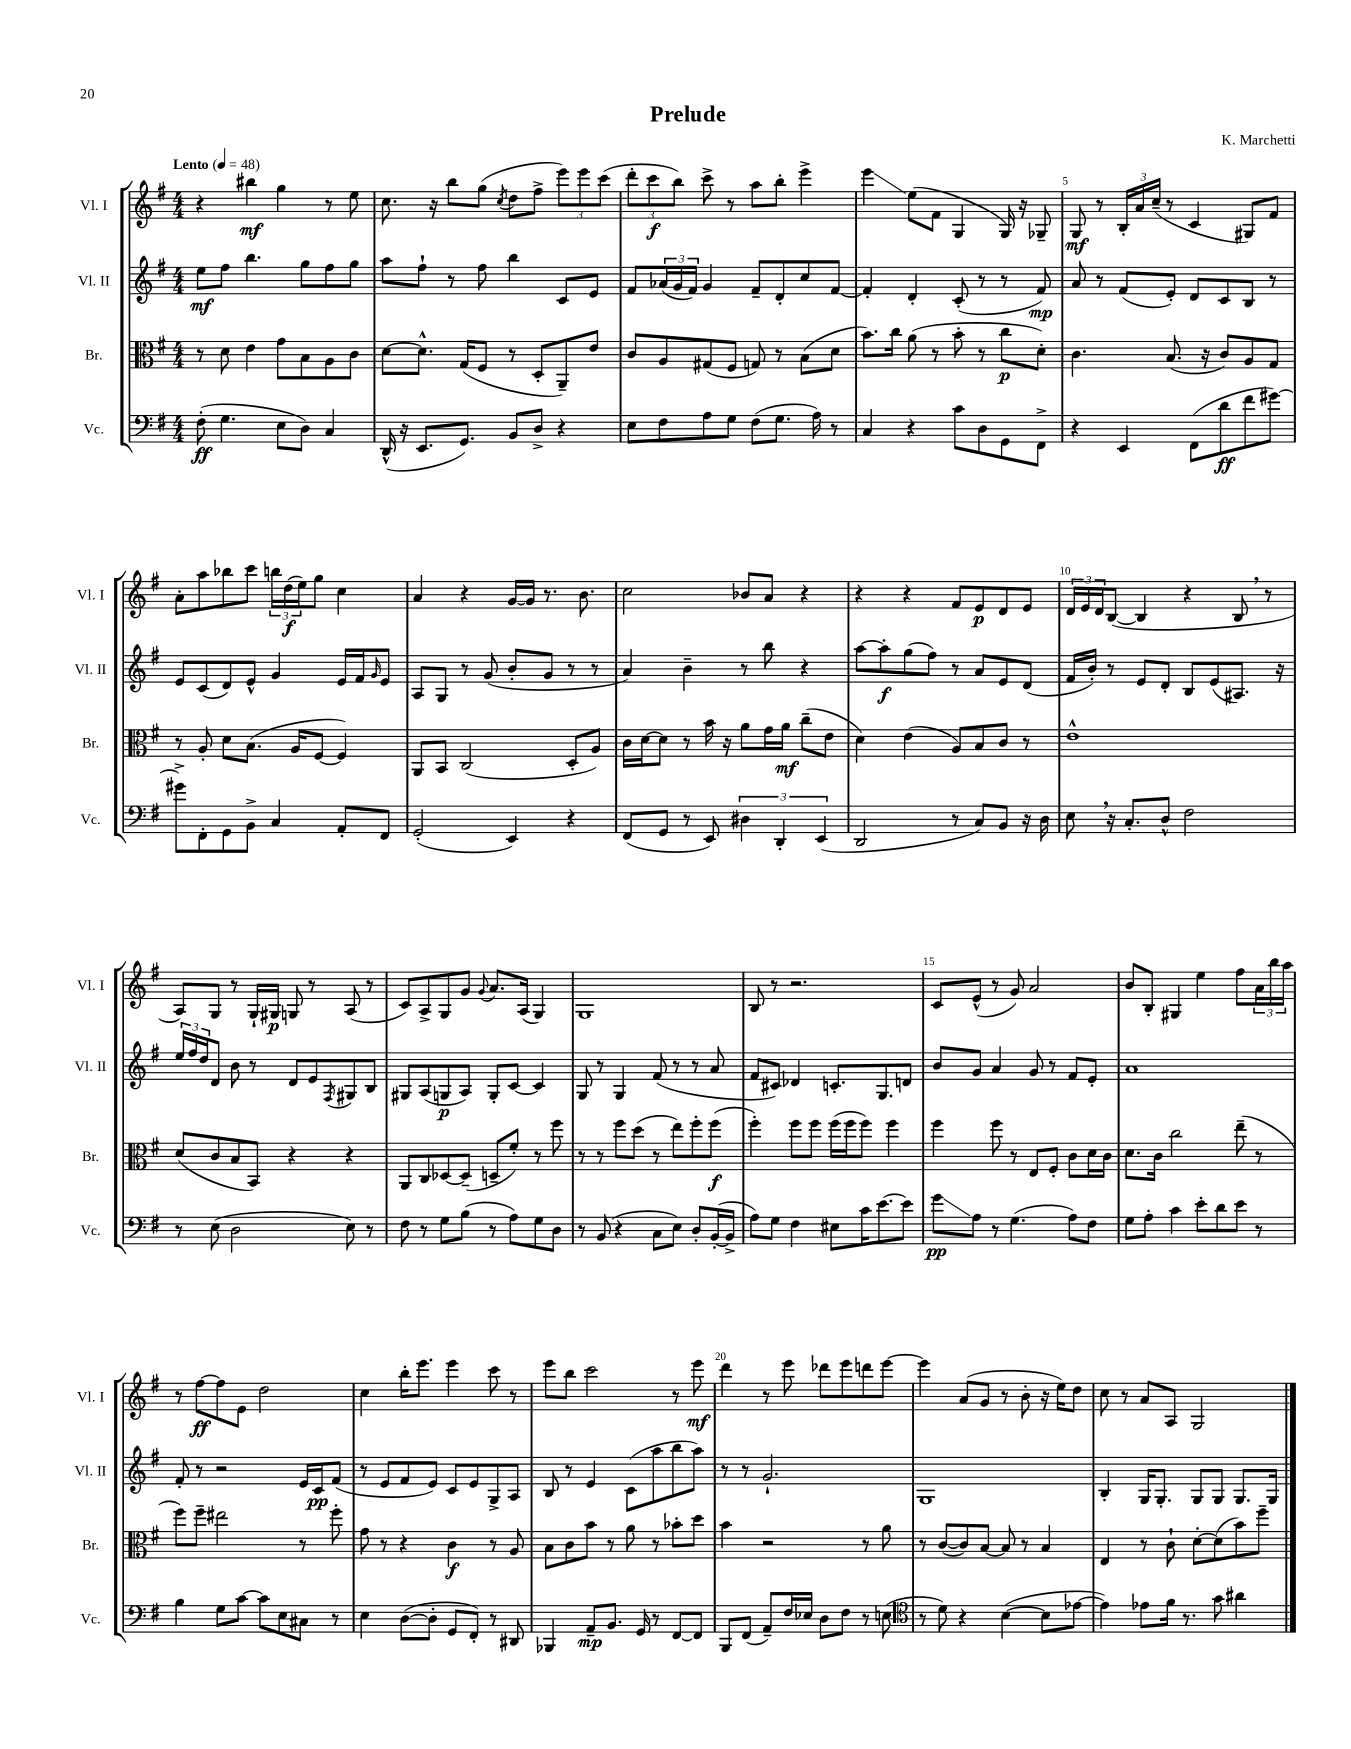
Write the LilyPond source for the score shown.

\header { title = "Prelude" composer = "K. Marchetti" }
<<
\new StaffGroup <<
\new Staff = "s0" \with { instrumentName = "Vl. I" shortInstrumentName = "Vl. I" } {
    \clef treble \key g \major \numericTimeSignature \time 4/4 \tempo "Lento" 4 = 48
    r4 bis''4\mf g''4 r8 e''8 |
    c''8. r16 b''8 g''8( \acciaccatura { c''8 } d''8 fis''8-> \tuplet 3/2 { e'''8) e'''8 c'''8( } |
    \tuplet 3/2 { d'''8-. c'''8\f b''8) } c'''8-> r8 a''8 b''8-. e'''4-> |
    e'''4\glissando e''8( fis'8 g4 g16) r16 ges8-- |
    g8\mf r8 \tuplet 3/2 { b16-. a'16 c''16--( } r8 c'4 gis8) fis'8 |
    a'8-. a''8 bes''8 c'''8 \tuplet 3/2 { b''16 d''16\f( e''16) } g''8 c''4 |
    a'4 r4 g'16~ g'16 r8. b'8. |
    c''2 bes'8 a'8 r4 |
    r4 r4 fis'8 e'8\p d'8 e'8 |
    \tuplet 3/2 { d'16 e'16 d'16 } b8~( b4 r4 b8 \breathe r8 |
    a8) g8 r8 g16-! gis16\p g8 r8 a8( r8 |
    c'8) a8-> g8 g'8 \appoggiatura { g'8 } a'8. a16( g4) |
    g1 |
    b8 r8 r2. |
    c'8 e'8-^( r8 g'8) a'2 |
    b'8 b8-. gis4 e''4 fis''8 \tuplet 3/2 { a'16 b''16 a''16 } |
    r8 fis''8~\ff fis''8 e'8 d''2 |
    c''4 b''16-. e'''8. e'''4 c'''8 r8 |
    e'''8 b''8 c'''2 r8 e'''8\mf |
    d'''4 r8 e'''8 des'''8 e'''8 d'''8 e'''8~ |
    e'''4 a'8( g'8 r8 b'8-. r16 e''16) d''8 |
    c''8 r8 a'8 a8 g2 \bar "|." |
}
\new Staff = "s1" \with { instrumentName = "Vl. II" shortInstrumentName = "Vl. II" } {
    \clef treble \key g \major \numericTimeSignature \time 4/4
    e''8\mf fis''8 b''4. g''8 fis''8 g''8 |
    a''8 fis''8-! r8 fis''8 b''4 c'8 e'8 |
    fis'8 \tuplet 3/2 { aes'16( g'16 fis'16) } g'4 fis'8-- d'8-. c''8 fis'8~ |
    fis'4-. d'4-. c'8-.( r8 r8 fis'8\mp) |
    a'8 r8 fis'8( e'8-.) d'8 c'8 b8 r8 |
    e'8 c'8( d'8) e'8-^ g'4 e'16 fis'16 \grace { g'16 } e'8 |
    a8 g8 r8 g'8( b'8-. g'8 r8 r8 |
    a'4) b'4-- r8 b''8 r4 |
    a''8~ a''8-.\f g''8( fis''8) r8 a'8 e'8 d'8( |
    fis'16 b'16-.) r8 e'8 d'8-. b8 e'8( ais8.) r16 |
    \tuplet 3/2 { e''16 fis''16 d''16 } d'8 b'8 r8 d'8 e'8 \acciaccatura { fis8 } gis8 b8 |
    gis8 a8( g8\p a8) g8-. c'8~ c'4 |
    g8 r8 g4 fis'8( r8 r8 a'8 |
    fis'8 cis'8) des'4 c'8.-. g8. d'8 |
    b'8 g'8 a'4 g'8 r8 fis'8 e'8-. |
    a'1 |
    fis'8-. r8 r2 e'16 c'16\pp fis'8( |
    r8 e'8 fis'8 e'8) c'8 e'8 g8-> a8 |
    b8 r8 e'4 c'8( a''8 b''8 a''8) |
    r8 r8 g'2.-! |
    g1 |
    b4-. g16 g8.-. g8 g8 g8. g16 \bar "|." |
}
\new Staff = "s2" \with { instrumentName = "Br." shortInstrumentName = "Br." } {
    \clef alto \key g \major \numericTimeSignature \time 4/4
    r8 d'8 e'4 g'8 b8 a8 c'8 |
    d'8~ d'8.-^ g16( fis8 r8 d8-. a,8--) e'8 |
    c'8 a8 gis8( fis8 g8) r8 b8( d'8 |
    b'8.) c''16 a'8( r8 b'8-. r8 c''8\p d'8-.) |
    c'4. b8.( r16 c'8) a8 g8 |
    r8 a8-. d'8 b8.( a16 fis8~ fis4) |
    a,8 b,8 c2( d8-. a8) |
    c'16 d'16~ d'8 r8 b'16 r16 a'8 g'16 a'16\mf c''8--( e'8 |
    d'4) e'4( a8) b8 c'8 r8 |
    e'1-^ |
    d'8( c'8 b8 b,8) r4 r4 |
    a,8 c8 des8~ des8--( d8-- fis'8-.) r8 fis''8 |
    r8 r8 fis''8 d''8( r8 e''8) fis''8-. fis''8\f( |
    fis''4-.) fis''8 fis''8 fis''16( fis''16 fis''8) fis''4 |
    fis''4 fis''8 r8 e8 fis8-. c'8 d'16 c'16 |
    d'8. c'16 c''2 e''8--( r8 |
    fis''8) fis''8-- eis''2 r8 fis''8-. |
    g'8 r8 r4 c'4\f r8 a8 |
    b8 c'8 b'8 r8 a'8 r8 bes'8-. d''8 |
    b'4 r2 r8 a'8 |
    r8 c'8~( c'8) b8~ b8 r8 b4 |
    e4 r8 c'8-! d'8~-. d'8( b'8) fis''8-- \bar "|." |
}
\new Staff = "s3" \with { instrumentName = "Vc." shortInstrumentName = "Vc." } {
    \clef bass \key g \major \numericTimeSignature \time 4/4
    fis8-.\ff( g4. e8 d8) c4 |
    d,16-^( r16 e,8. g,8.) b,8 d8-> r4 |
    e8 fis8 a8 g8 fis8( g8. a16) r8 |
    c4 r4 c'8 d8 g,8 fis,8-> |
    r4 e,4 fis,8( d'8\ff fis'8 gis'8~) |
    gis'8-> fis,8-. g,8 b,8-> c4 a,8-. fis,8 |
    g,2-.( e,4) r4 |
    fis,8( g,8 r8 e,8) \tuplet 3/2 { dis4 d,4-. e,4( } |
    d,2 r8 c8) b,8 r16 d16 |
    e8 \breathe r16 c8.-. d8-^ fis2 |
    r8 e8( d2 e8) r8 |
    fis8 r8 g8 b8( r8 a8) g8 d8 |
    r8 b,8( r4 c8 e8) d8-. b,16~-.( b,16-> |
    a8) g8 fis4 eis8 c'16 e'8.~ e'8 |
    g'8\glissando\pp a8 r8 g4.( a8) fis8 |
    g8 a8-. c'4 e'8-. d'8 e'8 r8 |
    b4 g8 c'8~ c'8 e8 cis8 r8 |
    e4 d8~( d8-. g,8 fis,8-.) r8 dis,8 |
    bes,,4 a,8--\mp b,8. g,16 r8 fis,8~ fis,8 |
    b,,8 fis,8( a,8--) fis16 ees16 d8 fis8 r8 e8( |
    \clef tenor r8 d'8) r4 b4~( b8 ees'8~ |
    ees'4) ees'8 fis'16 r8. g'8 ais'4 \bar "|." |
}
>>
>>
\layout { \context { \Score \override BarNumber.break-visibility = ##(#f #t #t) barNumberVisibility = #(every-nth-bar-number-visible 5) } }
